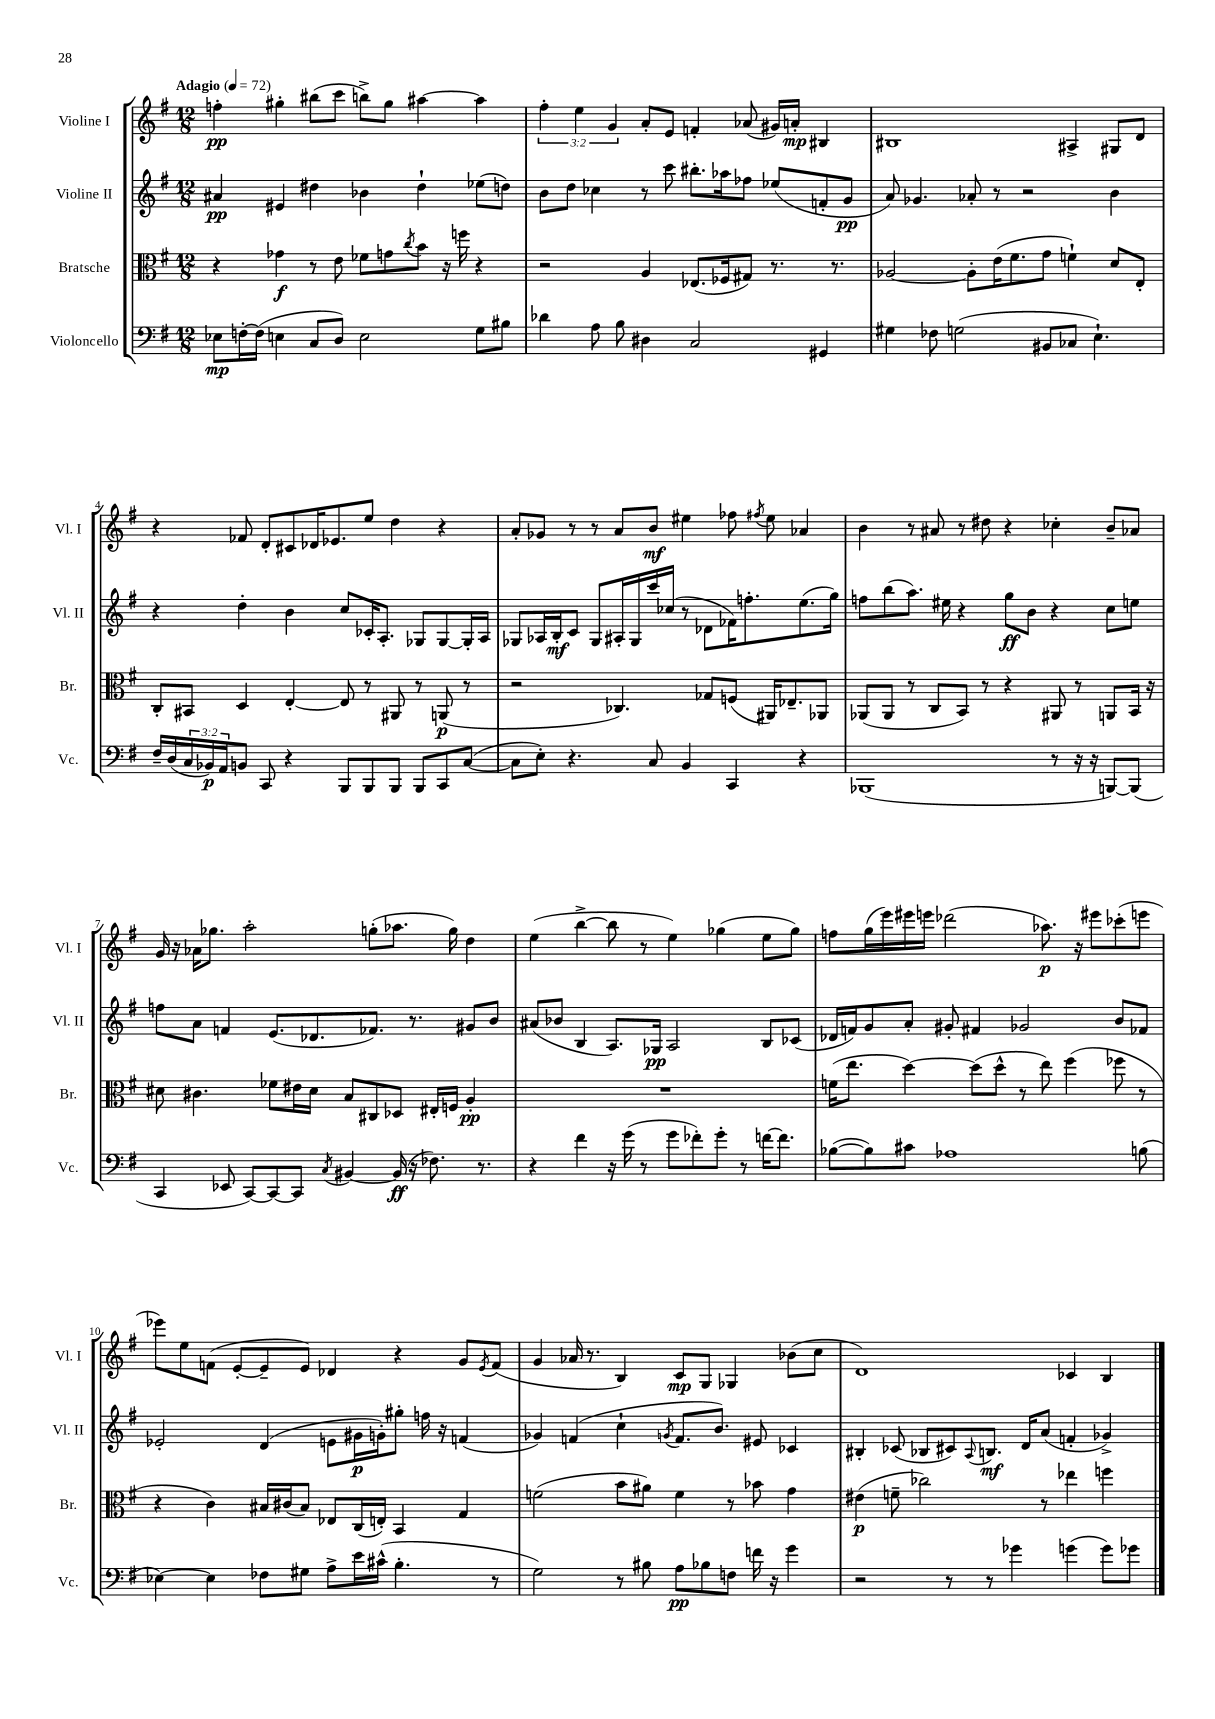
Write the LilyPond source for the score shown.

<<
\new StaffGroup <<
\new Staff = "s0" \with { instrumentName = "Violine I" shortInstrumentName = "Vl. I" } {
    \clef treble \key g \major \numericTimeSignature \time 12/8 \override Staff.TupletNumber.text = #tuplet-number::calc-fraction-text \tempo "Adagio" 4 = 72
    f''4-.\pp gis''4-. bis''8( c'''8 b''8->) gis''8 ais''4~ ais''4 |
    \tuplet 3/2 { fis''4-. e''4 g'4 } a'8-. e'8 f'4-. aes'8( gis'16) a'16-.\mp bis4 |
    bis1 ais4-> gis8 d'8 |
    r4 fes'8 d'8-. cis'8 des'16 ees'8. e''8 d''4 r4 |
    a'8-. ges'8 r8 r8 a'8 b'8\mf eis''4 fes''8 \acciaccatura { fis''8 } eis''8 aes'4 |
    b'4 r8 ais'8 r8 dis''8 r4 ces''4-. b'8-- aes'8 |
    g'16 r16 aes'16 ges''8. a''2-. g''8-.( aes''8. g''16) d''4 |
    e''4( b''4~-> b''8 r8 e''4) ges''4( e''8 ges''8) |
    f''8 g''16( e'''16) eis'''16 e'''16 des'''2( aes''8.\p) r16 eis'''8 ces'''8-.( e'''8 |
    ees'''8) e''8 f'8( e'8~-. e'8-- e'8) des'4 r4 g'8 \acciaccatura { e'8 } f'8( |
    g'4 aes'16 r8. b4) c'8\mp g8 ges4 bes'8( c''8 |
    d'1) ces'4 b4 \bar "|." |
}
\new Staff = "s1" \with { instrumentName = "Violine II" shortInstrumentName = "Vl. II" } {
    \clef treble \key g \major \numericTimeSignature \time 12/8
    ais'4\pp eis'4 dis''4 bes'4 dis''4-! ees''8( d''8) |
    b'8 d''8 ces''4 r8 c'''8 bis''8.-. aes''16 fes''8 ees''8( f'8-. g'8\pp |
    a'8) ges'4. aes'8-. r8 r2 b'4 |
    r4 d''4-. b'4 c''8 ces'16-. a8.-. ges8 ges8~ ges16-. a16 |
    ges8 aes16 b16-.\mf c'8 ges8 ais16-. ges16 c'''16 ces''16( r8 des'8 fes'16) f''8.-. e''8.( g''16) |
    f''8 b''8( a''8.) eis''16 r4 g''8\ff b'8 r4 c''8 e''8 |
    f''8 a'8 f'4 e'8.( des'8. fes'8.) r8. gis'8 b'8 |
    ais'8( bes'8 b4 a8.) ges16\pp a2 b8 ces'8( |
    des'16 f'16) g'8 a'8-. gis'8-. fis'4 ges'2 b'8 fes'8 |
    ees'2-. d'4( e'8 gis'16\p g'16-.) gis''8-. f''16 r16 f'4( |
    ges'4) f'4( c''4-! \acciaccatura { g'8 } f'8. b'8.) eis'8 ces'4 |
    bis4-. ces'8( bes8 cis'8) \appoggiatura { a8 } b8.\mf d'16 a'8( f'4-. ges'4->) \bar "|." |
}
\new Staff = "s2" \with { instrumentName = "Bratsche" shortInstrumentName = "Br." } {
    \clef alto \key g \major \numericTimeSignature \time 12/8
    r4 ges'4\f r8 e'8 fes'8 g'8 \acciaccatura { c''8 } b'8 r16 f''16 r4 |
    r2 a4 ees8.( fes16 gis8) r8. r8. |
    aes2~ aes8-. e'16( fis'8. g'8 f'4-!) d'8 e8-. |
    c8-. bis,8 d4 e4~-. e8 r8 ais,8 r8 a,8\p( r8 |
    r2 ces4.) ges8 f8( ais,16) ees8.-- aes,8 |
    aes,8( aes,8 r8 c8 b,8) r8 r4 ais,8 r8 a,8 b,16 r16 |
    dis'8 cis'4. fes'8 eis'16 dis'16 b8 cis8 des8 eis16-. f16 a4-.\pp |
    R1. |
    f'16( e''8. d''4~) d''8( d''8-^ r8 e''8) fis''4( fes''8 r8 |
    r4 c'4) bis16 cis'16( bis8) ees8 c16( e16-.) b,4 g4 |
    f'2( b'8 ais'8) f'4 r8 bes'8 g'4 |
    eis'4\p( f'8-- ces''2) r8 ees''4 f''4 \bar "|." |
}
\new Staff = "s3" \with { instrumentName = "Violoncello" shortInstrumentName = "Vc." } {
    \clef bass \key g \major \numericTimeSignature \time 12/8 \override Staff.TupletNumber.text = #tuplet-number::calc-fraction-text
    ees8\mp f16~-. f16( e4 c8 d8) e2 g8 bis8 |
    des'4 a8 b8 dis4 c2 gis,4 |
    gis4 fes8 g2( bis,8 ces8 e4.-!) |
    fis16-- d16( \tuplet 3/2 { c16 bes,16\p) a,16 } b,8 c,8 r4 b,,8 b,,8 b,,8 b,,8 c,8 c8~( |
    c8 e8-.) r4. c8 b,4 c,4 r4 |
    bes,,1( r8 r16 r16 b,,8~) b,,8( |
    c,4 ees,8 c,8~) c,8~ c,8 \acciaccatura { c8 } bis,4~ bis,16\ff( r16 fes8.) r8. |
    r4 fis'4 r16 g'16( r8 g'8 fes'8-.) g'8-. r8 f'16~ f'8. |
    bes8~( bes8) cis'8 aes1 b8( |
    ees4~) ees4 fes8 gis8 a8-> e'16 cis'16-^( b4.-. r8 |
    g2) r8 bis8 a8\pp bes8 f8 f'16 r16 g'4 |
    r2 r8 r8 ges'4 g'4( g'8) ges'8 \bar "|." |
}
>>
>>
